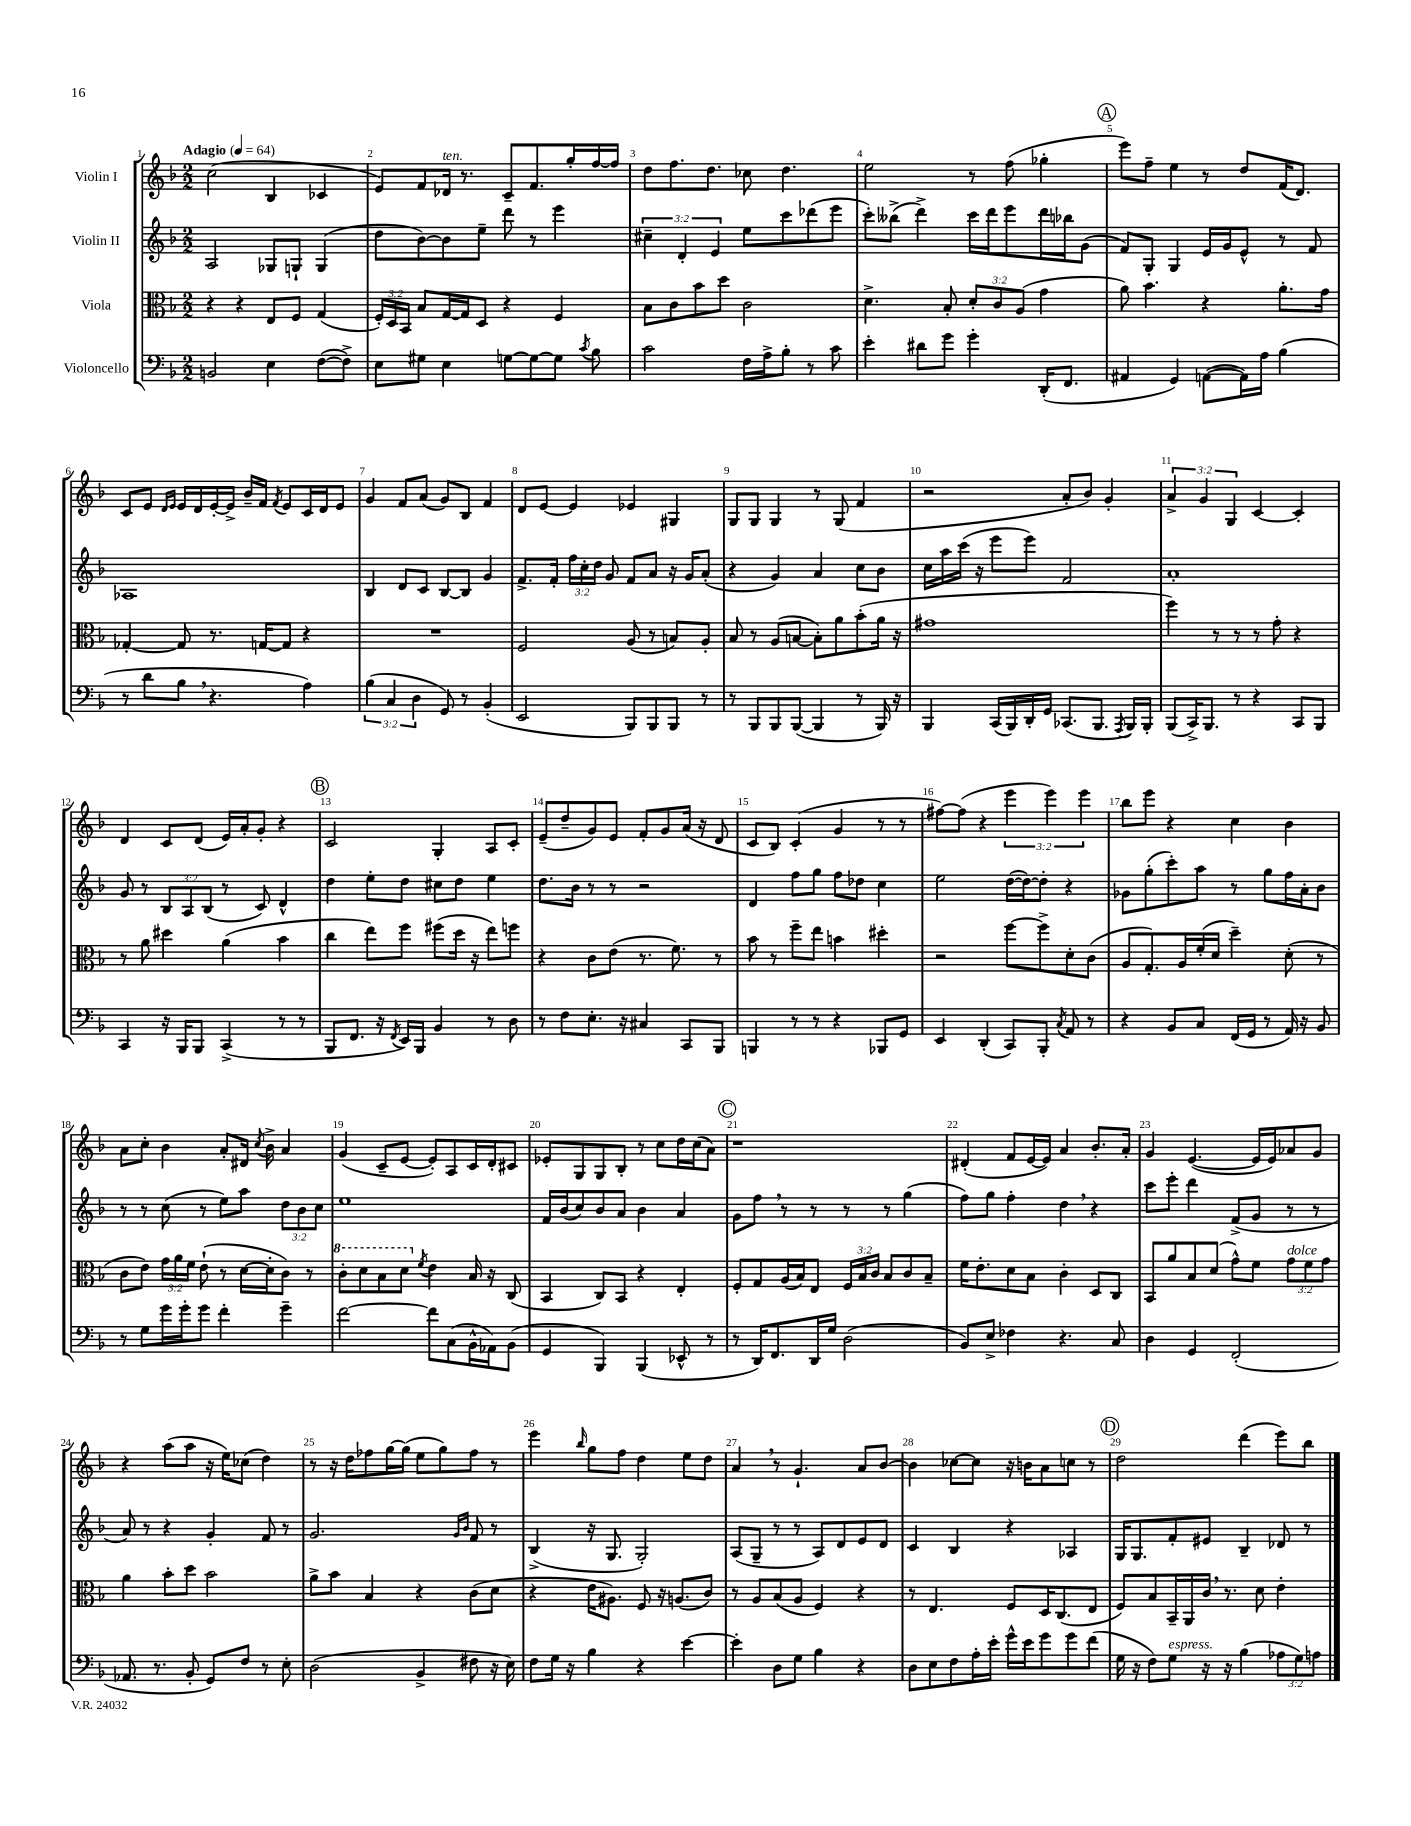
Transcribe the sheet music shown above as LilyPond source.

<<
\new StaffGroup <<
\new Staff = "s0" \with { instrumentName = "Violin I" } {
    \clef treble \key f \major \numericTimeSignature \time 2/2 \override Staff.TupletNumber.text = #tuplet-number::calc-fraction-text \tempo "Adagio" 4 = 64
    \autoBeamOff c''2( bes4 ces'4 |
    e'8[) f'8 des'16]^\markup { \italic "ten." } r8. c'8[-- f'8. g''16-. f''16~ f''16] |
    d''8[ f''8. d''8.] ces''8 d''4. |
    e''2 r8 f''8( ges''4-. |
    \mark \markup { \circle "A" } e'''8[) f''8]-- e''4 r8 d''8[ f'16( d'8.]) |
    c'8[ e'8] \grace { d'16[ e'16] } e'16[ d'16 e'16~-. e'16]-> bes'16[-- f'16] \acciaccatura { f'8 } e'8[ c'16 d'16 e'8] |
    g'4 f'8[ a'8]( g'8[) bes8] f'4 |
    d'8[ e'8]~ e'4 ees'4 gis4 |
    g8[ g8] g4 r8 g8( f'4 |
    r2 a'8[-. bes'8]) g'4-. |
    \tuplet 3/2 { a'4-> g'4 g4 } c'4~ c'4-. |
    d'4 c'8[ d'8]( e'16[) a'16-. g'8]-. r4 |
    \mark \markup { \circle "B" } c'2 g4-. a8[ c'8]-. |
    e'8[--( d''8-- g'8) e'8] f'8[-. g'8 a'16]( r16 d'8 |
    c'8[ bes8]) c'4-.( g'4 r8 r8 |
    fis''8[~) fis''8]( r4 \tuplet 3/2 { e'''4 e'''4) e'''4 } |
    bes''8[ e'''8] r4 c''4 bes'4 |
    a'8[ c''8]-. bes'4 a'8[-. dis'16] \acciaccatura { c''8 } bes'16-> a'4 |
    g'4( c'8[-- e'8]~ e'8[-.) a8 c'16 d'16-. cis'8] |
    ees'8[-. g8 g8 bes8]-. r8 c''8[ d''16 c''16( a'8]) |
    \mark \markup { \circle "C" } r1 |
    dis'4-.( f'8[ e'16~ e'16]) a'4 bes'8.[-. a'16]-. |
    g'4 e'4.~( e'16[ e'16) aes'8 g'8] |
    r4 a''8[( a''8] r16 e''16[) ces''8]( d''4) |
    r8 r16 d''16[ fes''8 g''16~ g''16]( e''8[ g''8) fes''8] r8 |
    e'''4 \grace { bes''16 } g''8[ f''8] d''4 e''8[ d''8] |
    a'4 \breathe r8 g'4.-! a'8[ bes'8]~ |
    bes'4 ces''8[~ ces''8] r16 b'16[ a'8 c''8] r8 |
    \mark \markup { \circle "D" } d''2 d'''4( e'''8[) bes''8] \bar "|." |
}
\new Staff = "s1" \with { instrumentName = "Violin II" } {
    \clef treble \key f \major \numericTimeSignature \time 2/2 \override Staff.TupletNumber.text = #tuplet-number::calc-fraction-text
    \autoBeamOff a2 ges8[ g8]-! g4( |
    d''8[ bes'8~) bes'8 e''8]-- d'''8 r8 e'''4 |
    \tuplet 3/2 { cis''4-- d'4-. e'4 } e''8[ c'''8 des'''8( e'''8] |
    c'''8[-.) beses''8]->( d'''4->) c'''16[ d'''16 e'''8 d'''16 bes''16 g'8]( |
    \mark \markup { \circle "A" } f'8[) g8]-. g4 e'16[ g'16 e'8]-^ r8 f'8 |
    aes1 |
    bes4 d'8[ c'8] bes8[~ bes8] g'4 |
    f'8.[-> f'16]-. \tuplet 3/2 { f''16[ c''16-. d''16] } g'8 f'8[ a'8] r16 g'16[ a'8]-.( |
    r4 g'4) a'4 c''8[ bes'8] |
    c''16[ a''16 c'''16]( r16 e'''8[ e'''8]) f'2 |
    a'1-. |
    g'8 r8 \tuplet 3/2 { bes8[ a8 bes8]( } r8 c'8) d'4-^ |
    \mark \markup { \circle "B" } d''4 e''8[-. d''8] cis''8[ d''8] e''4 |
    d''8.[ bes'16] r8 r8 r2 |
    d'4 f''8[ g''8] f''8[ des''8] c''4 |
    e''2 d''16[~( d''16~) d''8]-. r4 |
    ges'8[ g''8-.( c'''8-.) a''8] r8 g''8[ f''16 a'16-. bes'8] |
    r8 r8 c''8( r8 e''8[) a''8] \tuplet 3/2 { d''8[ bes'8 c''8] } |
    e''1 |
    f'16[ bes'16( c''8) bes'8 a'8] bes'4 a'4 |
    \mark \markup { \circle "C" } g'8[ f''8] \breathe r8 r8 r8 r8 g''4( |
    f''8[) g''8] f''4-. d''4 \breathe r4 |
    c'''8[ e'''8]-. d'''4 f'8[->( g'8] r8 r8 |
    a'8) r8 r4 g'4-. f'8 r8 |
    g'2. \grace { g'16[ bes'16] } f'8 r8 |
    bes4->( r16 g8. g2-.) |
    a8[( g8]-- r8 r8 a8[) d'8 e'8 d'8] |
    c'4 bes4 r4 aes4 |
    \mark \markup { \circle "D" } g16[ g8. f'8-. eis'8] bes4-- des'8 r8 \bar "|." |
}
\new Staff = "s2" \with { instrumentName = "Viola" } {
    \clef alto \key f \major \numericTimeSignature \time 2/2 \override Staff.TupletNumber.text = #tuplet-number::calc-fraction-text
    \autoBeamOff r4 r4 e8[ f8] g4( |
    \tuplet 3/2 { f16[-.) d16 bes,16] } bes8[ g16~ g16 d8] r4 f4 |
    bes8[ c'8 bes'8 d''8] c'2 |
    d'4.-> bes8-. \tuplet 3/2 { d'8[-. c'8 a8]( } g'4 |
    \mark \markup { \circle "A" } a'8) bes'4. r4 a'8.[-. g'16] |
    ges4~-. ges8 r8. g16[~ g8] r4 |
    R1 |
    f2 a8( r8 b8[) a8]-. |
    bes8 r8 a8[( b8]~ b8[-.) a'8 bes'8-.( a'16] r16 |
    gis'1 |
    f''4) r8 r8 r8 g'8-. r4 |
    r8 a'8 dis''4 a'4( bes'4 |
    \mark \markup { \circle "B" } c''4 e''8[) f''8] fis''8[( d''16] r16 e''8[) f''8] |
    r4 c'8[ e'8]( r8. f'8.) r8 |
    bes'8 r8 f''8[-- e''8] b'4 dis''4-. |
    r2 f''8[~ f''8-> d'8-. c'8]( |
    a8[ g8.-.) a16 f'16-.( d'16] d''4--) d'8-.( r8 |
    c'8[ e'8]) \tuplet 3/2 { g'16[ a'16 f'16] } e'8-!( r8 d'16[~ d'16-. c'8]) r8 |
    \ottava #1 c''8[-. d''8 bes'8 d''8] \ottava #0 \acciaccatura { f'8 } e'4 bes16 r16 c8( |
    bes,4 c8[) bes,8] r4 e4-. |
    \mark \markup { \circle "C" } f8[-. g8 a16( bes16) e8] \tuplet 3/2 { f16[ bes16 c'16] } bes8[ c'8 bes8]-- |
    f'16[ e'8.-. d'8 bes8] c'4-. d8[ c8] |
    bes,8[ a'8 bes8 d'8]( g'8[-^) f'8] \tuplet 3/2 { g'8[^\markup { \italic "dolce" } f'8 g'8] } |
    a'4 bes'8[-. d''8] bes'2 |
    a'8[-> bes'8] bes4 r4 c'8[( d'8] |
    r4 e'16[ ais8.]) f8 r16 a8.[( c'8]) |
    r8 a8[ bes8( a8] f4) r4 |
    r8 e4. f8[ d16 c8.( e8] |
    \mark \markup { \circle "D" } f8[) bes8 bes,16-- a,16 c'16] \breathe r8. d'8 e'4-. \bar "|." |
}
\new Staff = "s3" \with { instrumentName = "Violoncello" } {
    \clef bass \key f \major \numericTimeSignature \time 2/2 \override Staff.TupletNumber.text = #tuplet-number::calc-fraction-text
    \autoBeamOff b,2 e4 f8[~( f8]->) |
    e8[ gis8] e4 g8[~ g8~ g8] \acciaccatura { c'8 } bes8 |
    c'2 f16[ a16-> bes8]-. r8 c'8 |
    e'4-. dis'8[ g'8] g'4-. d,16[-.( f,8.] |
    \mark \markup { \circle "A" } ais,4 g,4) a,8[~( a,16) a16] bes4( |
    r8 d'8[ bes8] \breathe r4. a4) |
    \tuplet 3/2 { bes4( c4 d4 } g,8) r8 bes,4-.( |
    e,2 bes,,8[) bes,,8 bes,,8] r8 |
    r8 bes,,8[ bes,,8 bes,,8]~( bes,,4 r8 bes,,16) r16 |
    bes,,4 c,16[( bes,,16) d,16-. g,16] ces,8.[( bes,,8.] \acciaccatura { a,,8 } bes,,16[) bes,,16]-. |
    bes,,8[( c,16->) bes,,8.] r8 r4 c,8[ bes,,8] |
    c,4 r16 bes,,16[ bes,,8] c,4->( r8 r8 |
    \mark \markup { \circle "B" } bes,,8[ f,8.] r16 \acciaccatura { f,8 } e,16[) bes,,16] bes,4 r8 d8 |
    r8 f8[ e8.]-. r16 cis4 c,8[ bes,,8] |
    b,,4 r8 r8 r4 bes,,8[ g,8] |
    e,4 d,4-.( c,8[) bes,,8]-. \acciaccatura { c8 } a,8 r8 |
    r4 bes,8[ c8] f,16[( g,16] r8 a,16) r16 bes,8 |
    r8 g8[ g'16 g'16-. g'8] f'4-. g'4-- |
    f'2~ f'8[ c8( bes,16-^ aes,16) bes,8]( |
    g,4 bes,,4) bes,,4( ees,8-^ r8 |
    \mark \markup { \circle "C" } r8 d,16[) f,8. d,16 g16] d2( |
    bes,8[) e8]-> fes4 r4. c8 |
    d4 g,4 f,2-.( |
    aes,8. r8. bes,8-. g,8[) f8] r8 e8-. |
    d2( bes,4-> fis8 r16 e16) |
    f8[ g16] r16 bes4 r4 e'4~ |
    e'4-. d8[ g8] bes4 r4 |
    d8[ e8 f8 a16-. e'16]-. g'16[-^ e'16 g'8 g'8 f'8]( |
    \mark \markup { \circle "D" } g16 r16 f8[) g8]^\markup { \italic "espress." } r16 r16 bes4( \tuplet 3/2 { aes8[ g8) a8] } \bar "|." |
}
>>
>>
\layout { \context { \Score \override BarNumber.break-visibility = ##(#f #t #t) barNumberVisibility = #all-bar-numbers-visible } }
